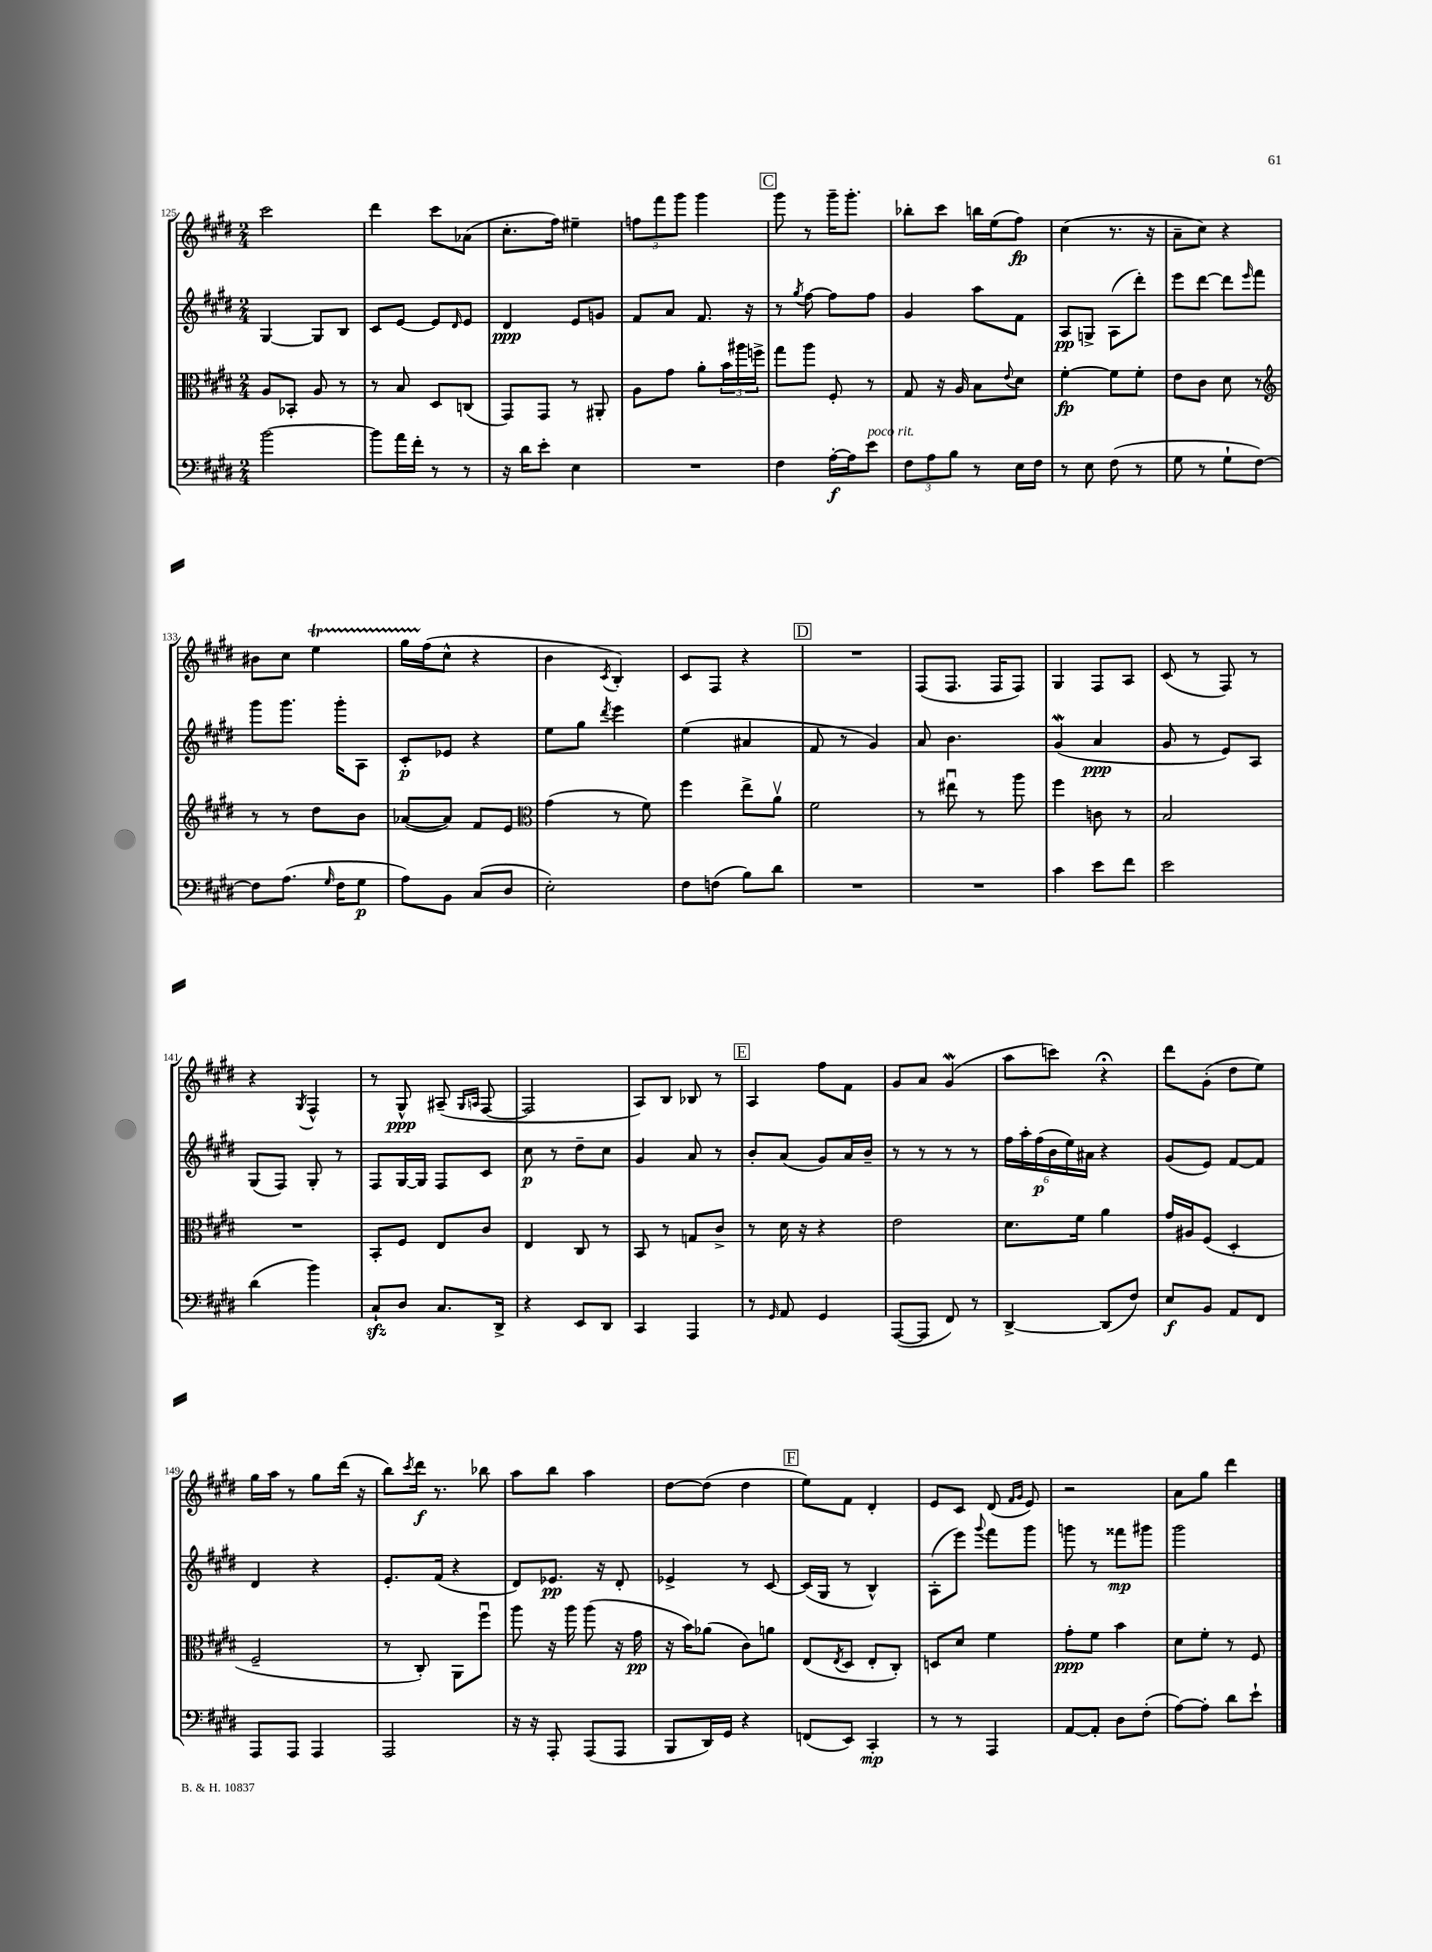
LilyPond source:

<<
\new StaffGroup <<
\new Staff = "s0" {
    \clef treble \key e \major \numericTimeSignature \time 2/4
    cis'''2 |
    dis'''4 cis'''8 aes'8( |
    cis''8.-. fis''16) eis''4-- |
    \tuplet 3/2 { f''8 fis'''8 gis'''8 } gis'''4 |
    \mark \markup { \box "C" } gis'''8 r8 gis'''16-- gis'''8.-. |
    bes''8-. cis'''8 b''16 e''16( fis''8\fp) |
    cis''4( r8. r16 |
    a'8-- cis''8) r4 |
    bis'8 cis''8 e''4\startTrillSpan |
    gis''16 fis''16\stopTrillSpan( cis''8-^ r4 |
    b'4 \acciaccatura { cis'8 } b4-.) |
    cis'8 fis8 r4 |
    \mark \markup { \box "D" } R2 |
    fis8( fis8. fis16 fis8) |
    gis4 fis8 a8 |
    cis'8( r8 fis8) r8 |
    r4 \acciaccatura { gis8 } fis4-^ |
    r8 gis8-^\ppp ais8--( \grace { gis16 a16 } fis8~ |
    fis2 |
    a8) b8 bes8 r8 |
    \mark \markup { \box "E" } a4 fis''8 fis'8 |
    gis'8 a'8 gis'4\mordent( |
    a''8 c'''8) r4\fermata |
    dis'''8 gis'8-.( dis''8 e''8) |
    gis''16 a''16 r8 gis''8 dis'''16( r16 |
    b''8) \acciaccatura { cis'''8 } dis'''16\f r8. bes''8 |
    a''8 b''8 a''4 |
    dis''8~ dis''8( dis''4 |
    \mark \markup { \box "F" } e''8) fis'8 dis'4-. |
    e'8 cis'8 dis'8( \grace { fis'16 gis'16 } e'8) |
    r2 |
    a'8 gis''8 dis'''4 \bar "|." |
}
\new Staff = "s1" {
    \clef treble \key e \major \numericTimeSignature \time 2/4
    gis4~ gis8 b8 |
    cis'8 e'8~ e'8 \grace { dis'16 } e'8 |
    dis'4\ppp e'8 g'8 |
    fis'8 a'8 fis'8. r16 |
    \mark \markup { \box "C" } r8 \acciaccatura { gis''8 } fis''8~ fis''8 fis''8 |
    gis'4 a''8 fis'8 |
    a8\pp g8-> a8( dis'''8-.) |
    e'''8 dis'''8~ dis'''8 \grace { e'''16 } fis'''8 |
    gis'''8 gis'''8. gis'''16-. a8 |
    cis'8-.\p ees'8 r4 |
    e''8 gis''8 \acciaccatura { dis'''8 } e'''4 |
    e''4( ais'4 |
    \mark \markup { \box "D" } fis'8 r8 gis'4) |
    a'8 b'4. |
    gis'4\mordent( a'4\ppp |
    gis'8 r8 e'8) a8 |
    gis8( fis8) gis8-. r8 |
    fis8 gis16~ gis16 fis8 cis'8 |
    cis''8\p r8 dis''8-- cis''8 |
    gis'4 a'8 r8 |
    \mark \markup { \box "E" } b'8-. a'8( gis'8) a'16 b'16-- |
    r8 r8 r8 r8 |
    \tuplet 6/4 { fis''16 a''16-. fis''16\p( b'16 e''16) ais'16 } r4 |
    gis'8( e'8) fis'8~ fis'8 |
    dis'4 r4 |
    e'8.-. fis'16( r4 |
    dis'8) ees'8.\pp r16 dis'8-. |
    ees'4-> r8 cis'8~ |
    \mark \markup { \box "F" } cis'16( gis16 r8 b4-^) |
    a8-.( e'''8) \appoggiatura { gis'''8 } fis'''8 gis'''8 |
    g'''8 r8 fisis'''8\mp gis'''8 |
    gis'''2 \bar "|." |
}
\new Staff = "s2" {
    \clef alto \key e \major \numericTimeSignature \time 2/4
    a8 bes,8-. a8 r8 |
    r8 b8 dis8 c8( |
    gis,8) gis,8 r8 ais,8-. |
    a8 gis'8 a'8-. \tuplet 3/2 { b'16 ais''16 f''16-> } |
    \mark \markup { \box "C" } gis''8 a''8 fis8-. r8 |
    gis8 r16 a16 b8 \appoggiatura { e'8 } dis'8 |
    fis'4~-.\fp fis'8 fis'8-. |
    e'8 cis'8 dis'8 r8 |
    \clef treble r8 r8 dis''8 b'8 |
    aes'8~( aes'8) fis'8 e'8 |
    \clef alto gis'4( r8 fis'8) |
    fis''4 e''8-> a'8\upbow |
    \mark \markup { \box "D" } fis'2 |
    r8 eis''8\downbow r8 a''8 |
    fis''4 c'8 r8 |
    b2 |
    R2 |
    b,8-. fis8 e8 cis'8 |
    e4 cis8 r8 |
    b,8 r8 g8 cis'8-> |
    \mark \markup { \box "E" } r8 dis'16 r16 r4 |
    e'2 |
    dis'8. fis'16 a'4 |
    gis'16 ais16 fis8( dis4-. |
    fis2-- |
    r8 cis8-.) a,8 fis''8\downbow |
    a''8 r16 a''16 a''8( r16 gis'16\pp |
    r16 b'16) aes'8( cis'8) a'8 |
    \mark \markup { \box "F" } e8( \acciaccatura { e8 } dis8 e8-. cis8-.) |
    d8 dis'8 fis'4 |
    gis'8-.\ppp fis'8 b'4 |
    dis'8 fis'8-. r8 fis8 \bar "|." |
}
\new Staff = "s3" {
    \clef bass \key e \major \numericTimeSignature \time 2/4
    b'2~ |
    b'8 a'16 fis'16-. r8 r8 |
    r16 dis'16 e'8-. e4 |
    R2 |
    \mark \markup { \box "C" } fis4 a16~-.\f a16 e'8^\markup { \italic "poco rit." } |
    \tuplet 3/2 { fis8 a8 b8 } r8 e16 fis16 |
    r8 e8 fis8( r8 |
    gis8 r8 gis8-! fis8~) |
    fis8 a8.( \grace { gis16 } fis16 gis8\p |
    a8) b,8 cis8( dis8 |
    e2-.) |
    fis8 f8( b8) dis'8 |
    \mark \markup { \box "D" } R2 |
    R2 |
    cis'4 e'8 fis'8 |
    e'2 |
    dis'4( b'4) |
    cis8-!\sfz dis8 cis8. dis,16-> |
    r4 e,8 dis,8 |
    cis,4 a,,4 |
    \mark \markup { \box "E" } r8 \grace { gis,16 } a,8 gis,4 |
    a,,8~( a,,8 fis,8) r8 |
    dis,4~-> dis,8( fis8) |
    e8\f b,8 a,8 fis,8 |
    a,,8 a,,8 a,,4 |
    a,,2 |
    r16 r16 a,,8-. a,,8( a,,8 |
    b,,8 dis,16) gis,16 r4 |
    \mark \markup { \box "F" } f,8( e,8) cis,4-.\mp |
    r8 r8 a,,4 |
    a,8~ a,8-. dis8 fis8-.( |
    a8~) a8-. dis'8 e'8-! \bar "|." |
}
>>
>>
\layout { \context { \Score currentBarNumber = #125 } }
